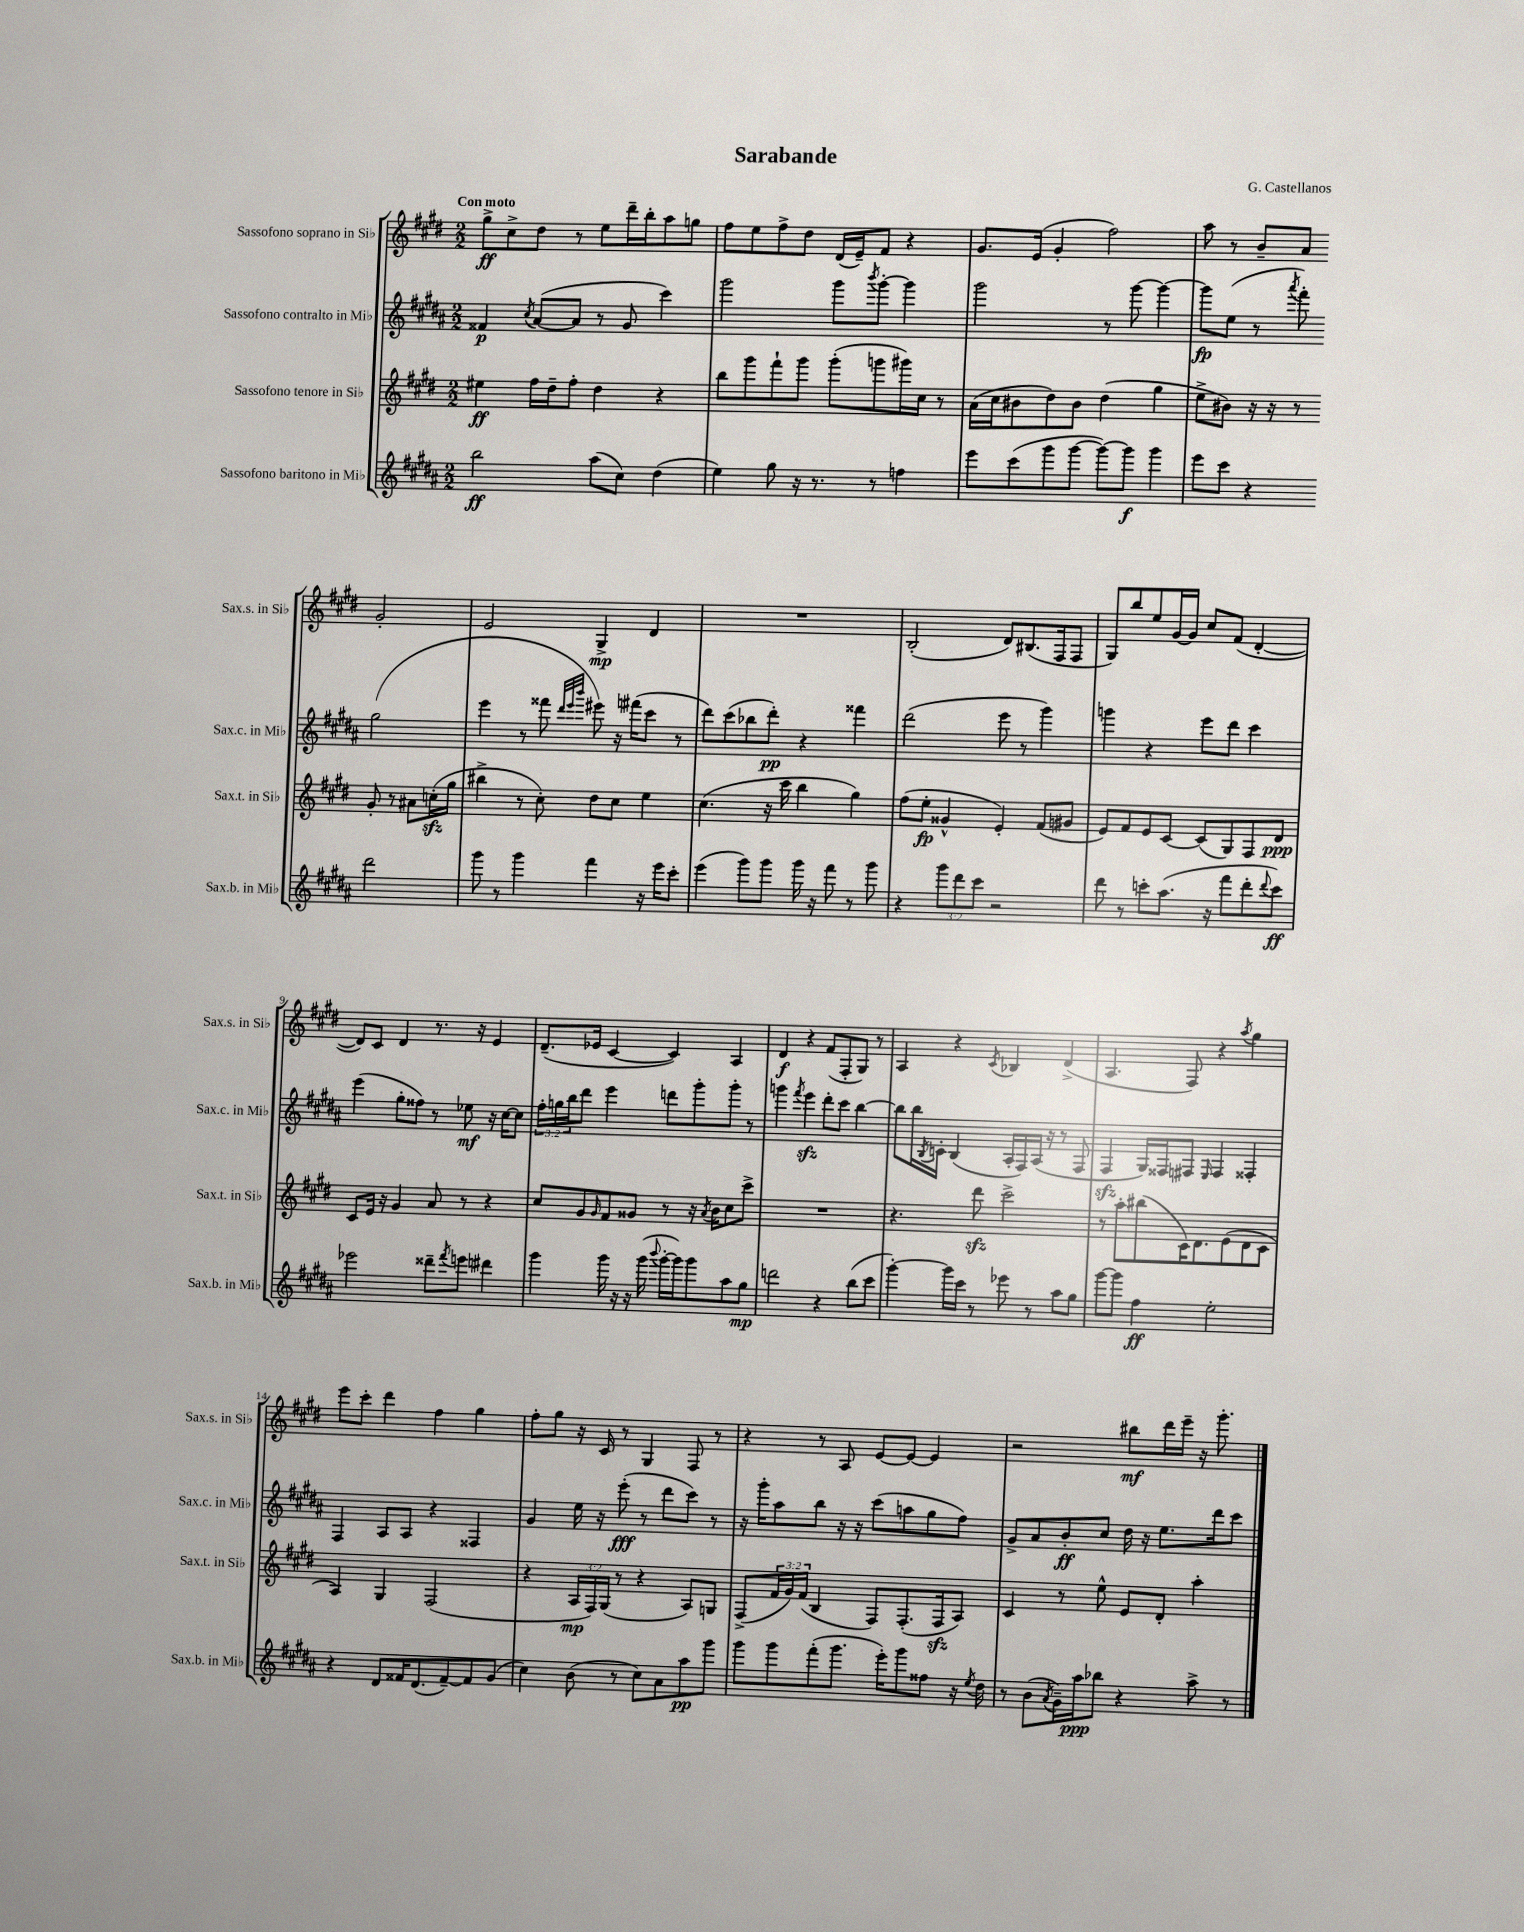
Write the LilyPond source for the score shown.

\header { title = "Sarabande" composer = "G. Castellanos" }
<<
\new StaffGroup <<
\new Staff = "s0" \with { instrumentName = "Sassofono soprano in Sib" shortInstrumentName = "Sax.s. in Sib" } {
    \clef treble \key e \major \numericTimeSignature \time 2/2 \tempo "Con moto"
    gis''8->\ff cis''8-> dis''8 r8 e''8 dis'''16-- b''16-. a''8 g''8 |
    fis''8 e''8 fis''8-> dis''8 dis'16( e'16--) fis'8 r4 |
    gis'8. e'16( gis'4-. fis''2) |
    a''8 r8 b'8-- a'8 gis'2-. |
    e'2 gis4->\mp dis'4 |
    R1 |
    b2-.( dis'8) bis8.( fis16 fis8 |
    gis8) b''8 e''8 gis'16~ gis'16 cis''8 fis'8( dis'4~-. |
    dis'8) cis'8 dis'4 r8. r16 e'4 |
    dis'8.--( ees'16 cis'4~ cis'4) a4 |
    dis'4\f r4 fis'8( fis8-. gis8) r8 |
    a4 r4 \acciaccatura { cis'8 } bes4 dis'4->( |
    a4. fis8) r4 \acciaccatura { a''8 } gis''4 |
    e'''8 cis'''8-. dis'''4 fis''4 gis''4 |
    fis''8-. gis''8 r16 cis'16 r8 gis4 fis8 r8 |
    r4 r8 a8 e'8~ e'8~ e'4 |
    r2 bis''8\mf dis'''16 e'''16-- r16 gis'''8.-. \bar "|." |
}
\new Staff = "s1" \with { instrumentName = "Sassofono contralto in Mib" shortInstrumentName = "Sax.c. in Mib" } {
    \clef treble \key b \major \numericTimeSignature \time 2/2 \override Staff.TupletNumber.text = #tuplet-number::calc-fraction-text
    fisis'4\p \acciaccatura { cis''8 } ais'8~( ais'8 r8 gis'8 cis'''4) |
    gis'''2 gis'''8 \acciaccatura { b'''8 } gis'''8~-. gis'''4 |
    gis'''2 r8 gis'''8~ gis'''4~ |
    gis'''8\fp e''8( r8 \acciaccatura { ais'''8 } fis'''8-.) gis''2( |
    e'''4 r8 fisis'''8 \grace { dis'''32 e'''32 b'''32 } eis'''8) r16 fis'''16( cis'''8 r8 |
    dis'''8) cis'''8( bes''8 dis'''8-.\pp) r4 fisis'''4 |
    dis'''2( e'''8 r8 gis'''4) |
    g'''4 r4 e'''8 dis'''8 cis'''4 |
    e'''4( gis''8-. fisis''8) r8 ees''8\mf r16 cis''16~ cis''8 |
    \tuplet 3/2 { fis''16-. g''16 b''16 } dis'''8 e'''4 d'''8 gis'''8-. gis'''8-. r8 |
    g'''4 \acciaccatura { fis'''8 } e'''4\sfz dis'''8-. cis'''8 b''4~ |
    b''8 b''16 \acciaccatura { b8 } c'16-. b4( ais16-. fis16) ais16( r16 r8 fis8 |
    fis4\sfz gis16) fisis16 fis8 \grace { e16 } fis4 fisis4-. |
    fis4 ais8 ais8 r4 fisis4 |
    gis'4 e''16 r16 e'''8-.\fff( r8 dis'''8 cis'''8) r8 |
    r16 gis'''16-. ais''8 b''8 r16 r16 cis'''8( a''8 gis''8 fis''8) |
    gis'8-> ais'8 b'8-.\ff cis''8 dis''16 r16 e''8. dis'''16 cis'''8 \bar "|." |
}
\new Staff = "s2" \with { instrumentName = "Sassofono tenore in Sib" shortInstrumentName = "Sax.t. in Sib" } {
    \clef treble \key e \major \numericTimeSignature \time 2/2 \override Staff.TupletNumber.text = #tuplet-number::calc-fraction-text
    eis''4\ff fis''16 dis''16-- fis''8-. dis''4 r4 |
    b''8 gis'''8 fis'''8-! gis'''8 gis'''8-.( g'''8 gis'''16) cis''16 r8 |
    a'16( cis''16 bis'8 dis''8) bis'8 dis''4( gis''4 |
    e''8-> bis'8) r16 r16 r8 gis'8-. r8 ais'8 c''16-.\sfz( gis''16 |
    bis''4-> r8 cis''8-.) dis''8 cis''8 e''4 |
    cis''4.( r16 cis'''16 b''4 gis''4) |
    fis''8( e''8-.\fp gisis'4-^ e'4-.) fis'8( gis'8 |
    e'8) fis'8 e'8 cis'8~ cis'8( gis8) fis8 dis'8\ppp |
    cis'8 e'16 r16 gis'4 a'8 r8 r4 |
    cis''8 gis'8 \grace { gis'16 } fis'8 gisis'8 r8 r16 \acciaccatura { a'8 } b'16 cis''8 cis'''8-> |
    R1 |
    r4. dis'''8\sfz cis'''2-> |
    r8 a''8-. bis''8( cis'16) dis'8. e'8( dis'8 cis'8 |
    a4) gis4 fis2( |
    r4 \tuplet 3/2 { a16\mp fis16) gis16( } r8 r4 a8) g8 |
    fis8->( \tuplet 3/2 { fis'16 gis'16) fis'16( } b4 fis8) fis8.-.( fis16\sfz a8) |
    cis'4 r8 e''8-^ e'8 dis'8-. a''4-. \bar "|." |
}
\new Staff = "s3" \with { instrumentName = "Sassofono baritono in Mib" shortInstrumentName = "Sax.b. in Mib" } {
    \clef treble \key b \major \numericTimeSignature \time 2/2 \override Staff.TupletNumber.text = #tuplet-number::calc-fraction-text
    b''2\ff ais''8( cis''8) dis''4( |
    e''4) gis''8 r16 r8. r8 f''4 |
    e'''8 cis'''8( gis'''8 gis'''8~ gis'''8~) gis'''8\f gis'''4 |
    e'''8 cis'''8 r4 dis'''2 |
    gis'''8 r8 gis'''4 fis'''4 r16 e'''16 cis'''8-. |
    e'''4( gis'''8) gis'''8 gis'''16 r16 fis'''8 r8 gis'''8 |
    r4 \tuplet 3/2 { gis'''8 dis'''8 cis'''8 } r2 |
    dis'''8 r8 c'''8-. ais''8.( r16 fis'''8 dis'''8-. \appoggiatura { dis'''8 } c'''8\ff) |
    ees'''2 disis'''8-- \acciaccatura { fis'''8 } e'''8 dis'''4 |
    gis'''4 gis'''16 r16 r16 gis'''16( \appoggiatura { b'''8 } gis'''16~-. gis'''16) gis'''8 ais''8 gis''8\mp |
    d'''2 r4 b''8( cis'''8 |
    gis'''4~-.) gis'''16 cis'''16 r8 ees'''8 r8 ais''8 gis''8 |
    gis'''8~ gis'''8 fis''4\ff e''2-. |
    r4 dis'8 fisis'16 dis'8.( fisis'8~--) fisis'8 gis'8( |
    cis''4) b'8( r8 cis''8) ais'8 ais''8\pp gis'''8 |
    gis'''8 gis'''8 fis'''8-.( gis'''8. e'''16-.) gis'''8 fisis''8 r16 \acciaccatura { e''8 } dis''16 |
    r8 b'8( \acciaccatura { ais'8 } gis'16--) ais''16\ppp bes''8 r4 ais''8-> r8 \bar "|." |
}
>>
>>
